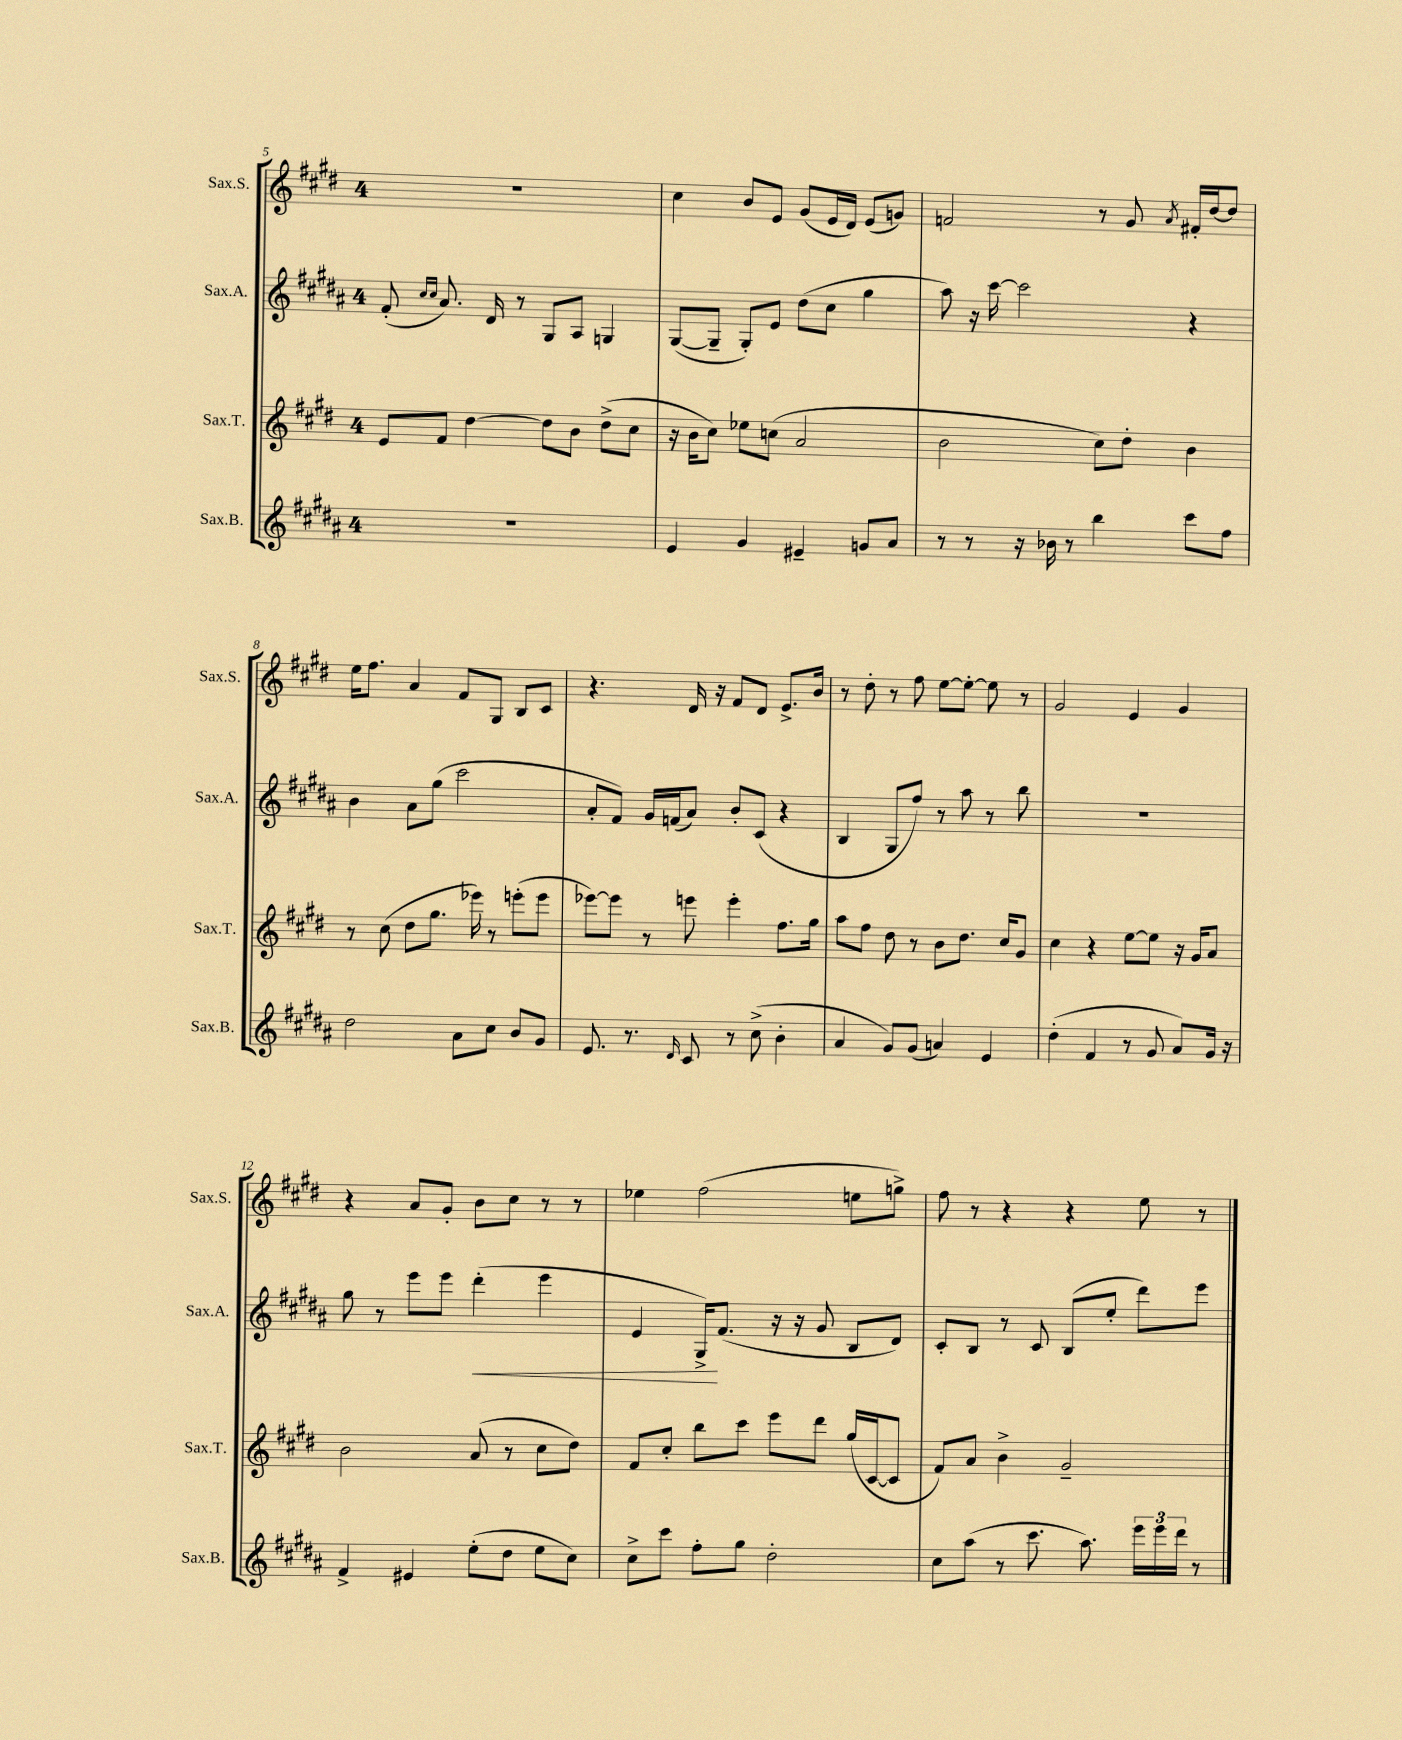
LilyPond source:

<<
\new StaffGroup <<
\new Staff = "s0" \with { instrumentName = "Sax.S." shortInstrumentName = "Sax.S." } {
    \clef treble \key e \major \once \override Staff.TimeSignature.style = #'single-digit \time 4/4
    \autoBeamOff R1 |
    cis''4 b'8[ e'8] gis'8[( e'16 dis'16]) e'8[( g'8]) |
    f'2 r8 gis'8 \acciaccatura { a'8 } fis'16[-. dis''16~ dis''8] |
    e''16[ fis''8.] a'4 fis'8[ gis8] b8[ cis'8] |
    r4. dis'16 r16 fis'8[ dis'8] e'8.[-> b'16] |
    r8 dis''8-. r8 fis''8 e''8[~ e''8]~-. e''8 r8 |
    gis'2 e'4 gis'4 |
    r4 a'8[ gis'8]-. b'8[ cis''8] r8 r8 |
    ees''4 fis''2( e''8[ g''8]->) |
    fis''8 r8 r4 r4 e''8 r8 \bar "|." |
}
\new Staff = "s1" \with { instrumentName = "Sax.A." shortInstrumentName = "Sax.A." } {
    \clef treble \key b \major \once \override Staff.TimeSignature.style = #'single-digit \time 4/4
    \autoBeamOff fis'8-.( \grace { cis''16[ cis''16] } ais'8.) dis'16 r8 gis8[ ais8] g4 |
    gis8[~( gis8]-- gis8[-.) e'8] dis''8[( cis''8] gis''4 |
    ais''8) r16 cis'''16~ cis'''2 r4 |
    b'4 ais'8[ gis''8]( cis'''2 |
    ais'8[-. fis'8]) gis'16[ f'16( ais'8]) b'8[-. cis'8]( r4 |
    b4 gis8[ fis''8]) r8 ais''8 r8 b''8 |
    R1 |
    gis''8 r8 e'''8[ e'''8] dis'''4-.\<( e'''4 |
    e'4 gis16[->\!) fis'8.]( r16 r16 gis'8 b8[ dis'8]) |
    cis'8[-. b8] r8 cis'8 b8[( e''8]-. dis'''8[) e'''8] \bar "|." |
}
\new Staff = "s2" \with { instrumentName = "Sax.T." shortInstrumentName = "Sax.T." } {
    \clef treble \key e \major \once \override Staff.TimeSignature.style = #'single-digit \time 4/4
    \autoBeamOff e'8[ fis'8] dis''4~ dis''8[ b'8] dis''8[->( cis''8] |
    r16 b'16[ cis''8]) ees''8[ c''8]( a'2 |
    b'2 cis''8[) dis''8]-. b'4 |
    r8 cis''8( dis''8[ gis''8.] ees'''16) r8 e'''8[-.( e'''8] |
    ees'''8[~) ees'''8] r8 e'''8 e'''4-. fis''8.[ gis''16] |
    a''8[ fis''8] dis''8 r8 b'8[ dis''8.] cis''16[ gis'8] |
    cis''4 r4 e''8[~ e''8] r16 gis'16[ a'8] |
    b'2 a'8( r8 cis''8[ dis''8]) |
    fis'8[ cis''8]-. b''8[ cis'''8] e'''8[ dis'''8] gis''16[( cis'16~ cis'8] |
    fis'8[) a'8] b'4-> gis'2-- \bar "|." |
}
\new Staff = "s3" \with { instrumentName = "Sax.B." shortInstrumentName = "Sax.B." } {
    \clef treble \key b \major \once \override Staff.TimeSignature.style = #'single-digit \time 4/4
    \autoBeamOff R1 |
    e'4 gis'4 eis'4-- g'8[ ais'8] |
    r8 r8 r16 bes'16 r8 b''4 cis'''8[ fis''8] |
    dis''2 ais'8[ cis''8] b'8[ gis'8] |
    e'8. r8. \grace { dis'16 } cis'8 r8 cis''8->( b'4-. |
    ais'4 gis'8[) gis'8]( a'4) e'4 |
    dis''4-.( fis'4 r8 gis'8 ais'8[) gis'16] r16 |
    fis'4-> eis'4 e''8[-.( dis''8] e''8[ cis''8]) |
    cis''8[-> cis'''8] fis''8[-. gis''8] dis''2-. |
    cis''8[ ais''8]( r8 cis'''8. ais''8.) \tuplet 3/2 { e'''16[ e'''16 dis'''16] } r8 \bar "|." |
}
>>
>>
\layout { \context { \Score currentBarNumber = #5 } }
